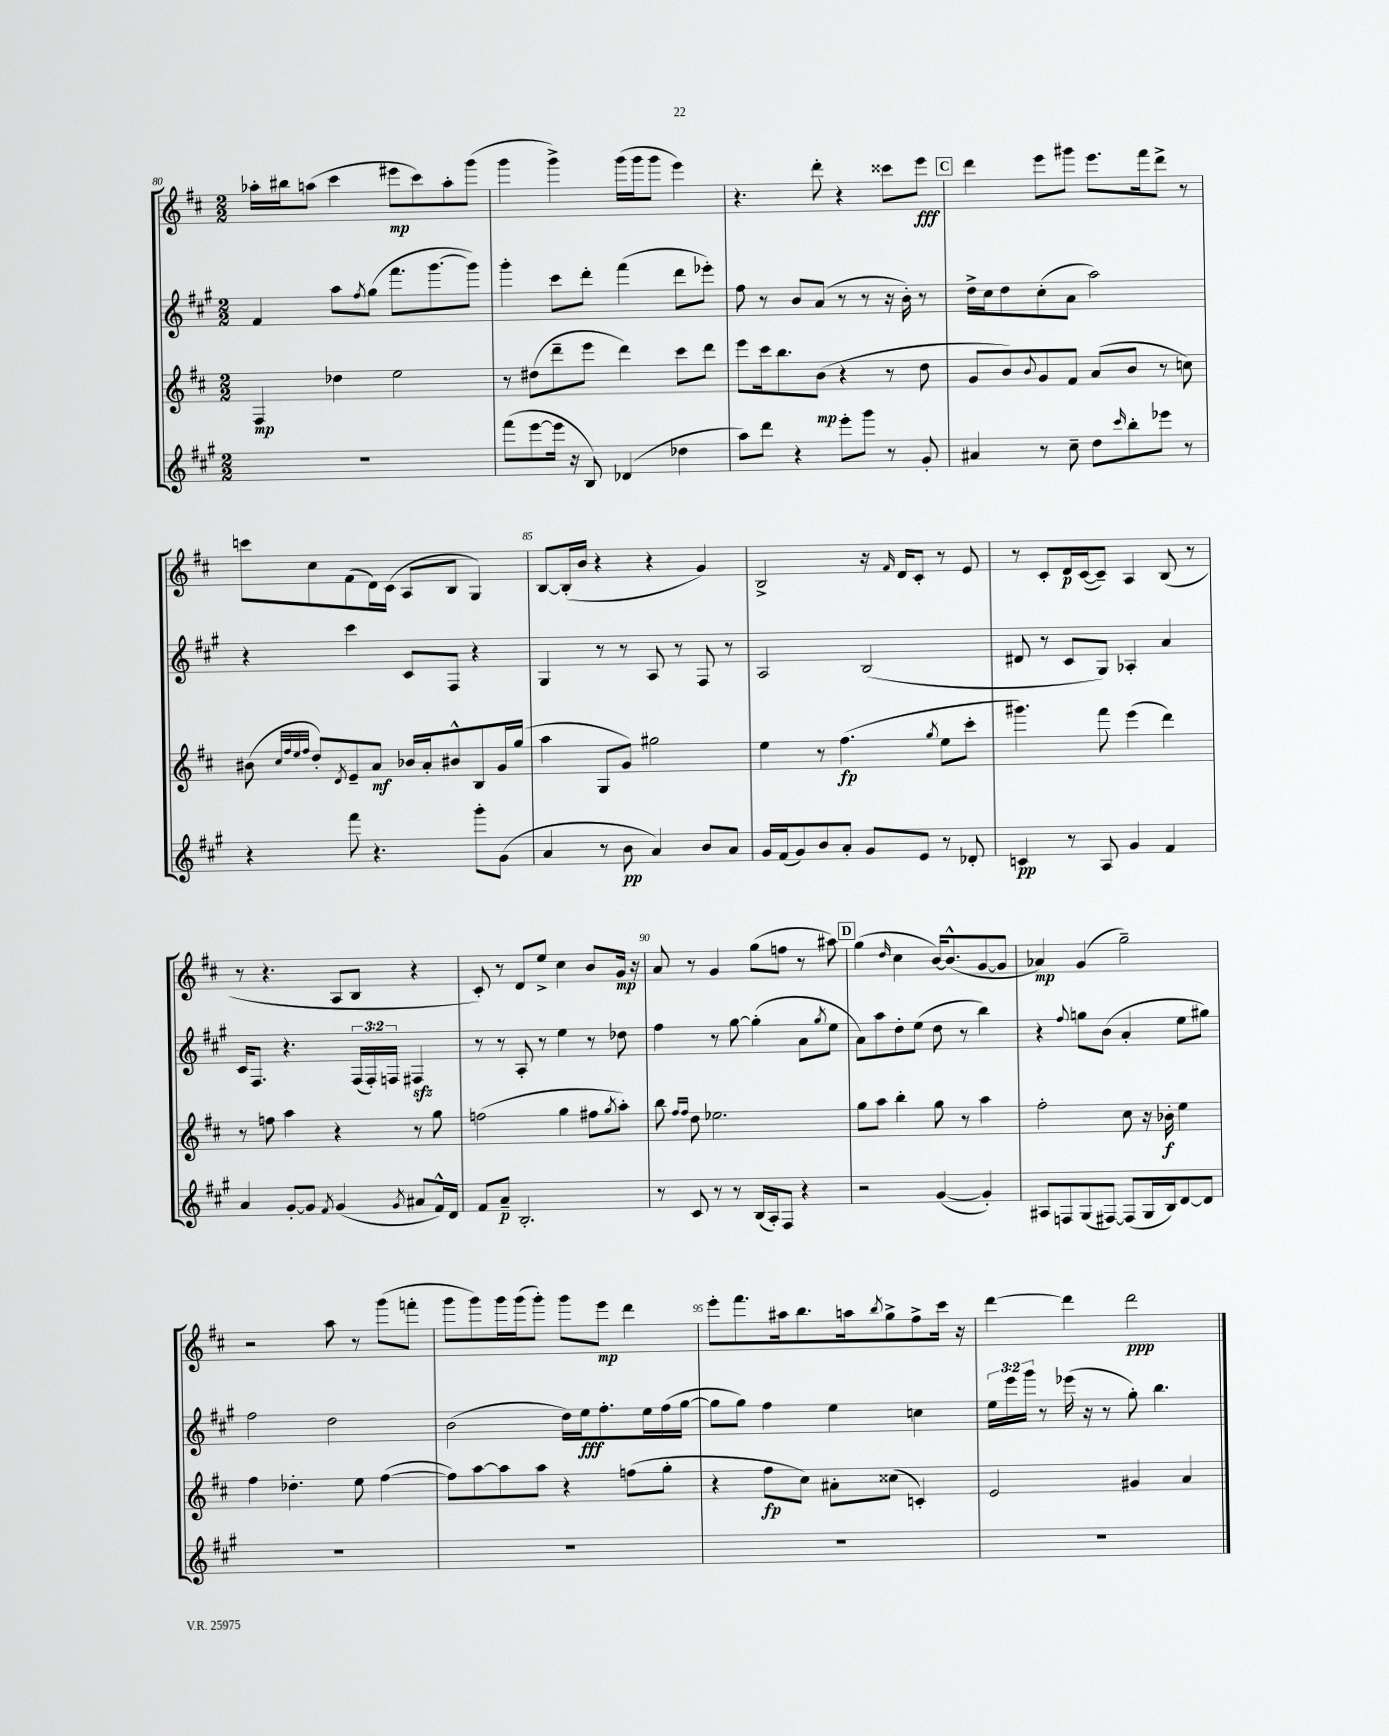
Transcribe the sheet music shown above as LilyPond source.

<<
\new StaffGroup <<
\new Staff = "s0" {
    \clef treble \key d \major \numericTimeSignature \time 2/2
    aes''16-. bis''16 a''8( cis'''4 eis'''8\mp cis'''8) a''8-. g'''8( |
    g'''4 g'''4->) g'''16( g'''16 g'''8 e'''4) |
    r4. d'''8-. r4 cisis'''8 e'''8\fff |
    \mark \markup { \box "C" } d'''4 e'''8 gis'''8 e'''8. fis'''16 d'''8-> r8 |
    c'''8 cis''8 fis'8( d'16) cis'16( a8 b8 g4) |
    b8~ b16-.( b'16 r4 r4 g'4) |
    b2-> r16 \grace { fis'16 } d'16 cis'8-. r8 e'8 |
    r8 cis'8-. d'16\p cis'16~( cis'8--) a4 b8( r8 |
    r8 r4. a8 b8 r4 |
    cis'8-.) r8 d'8 e''8-> cis''4 b'8 g'16\mp r16 |
    a'8 r8 g'4 g''8( f''8 r8 ais''8) |
    \mark \markup { \box "D" } g''4( \grace { d''16 } cis''4 b'16~) b'8.-^( g'8~ g'8 |
    aes'4\mp) g'4( g''2--) |
    r2 a''8 r8 g'''8( f'''8-. |
    g'''8 g'''8) g'''16 g'''16( g'''8-.) g'''8 e'''8\mp d'''4 |
    e'''8-. fis'''8. ais''16 b''8. a''16 \acciaccatura { b''8 } g''8-> fis''8-> cis'''16 r16 |
    d'''4~ d'''4 d'''2\ppp \bar "|." |
}
\new Staff = "s1" {
    \clef treble \key a \major \numericTimeSignature \time 2/2 \override Staff.TupletNumber.text = #tuplet-number::calc-fraction-text
    fis'4 a''8 \acciaccatura { fis''8 } gis''8( fis'''8. gis'''8.~ gis'''8) |
    gis'''4-. cis'''8 d'''8-. fis'''4( d'''8 ees'''8-.) |
    fis''8 r8 b'8 a'8( r8 r8 r16 b'16-.) r8 |
    \mark \markup { \box "C" } d''16-> cis''16 d''8 cis''8-.( a'8 a''2) |
    r4 cis'''4 cis'8 fis8 r4 |
    gis4 r8 r8 a8 r8 fis8 r8 |
    a2 b2( |
    dis'8 r8 cis'8 gis8) aes4-. a'4 |
    cis'16 fis8. r4. \tuplet 3/2 { fis16( fis16-.) f16 } fis4\sfz |
    r8 r8 a8-. r8 e''4 r8 des''8 |
    fis''4 r8 gis''8~ gis''4-.( a'8 \acciaccatura { gis''8 } e''8 |
    \mark \markup { \box "D" } a'8) a''8 d''8-. e''8( d''8 r8 b''4) |
    r4 \appoggiatura { fis''8 } g''8 b'8( a'4-. e''8 gis''8) |
    fis''2 d''2 |
    b'2( d''16) e''16\fff fis''8.-. e''16 fis''16( gis''16~ |
    gis''8 gis''8) fis''4 e''4 c''4 |
    \tuplet 3/2 { e''16 e'''16 gis'''16 } r8 ees'''16( r16 r8 gis''8-.) b''4. \bar "|." |
}
\new Staff = "s2" {
    \clef treble \key d \major \numericTimeSignature \time 2/2
    fis4\mp des''4 e''2 |
    r8 dis''8( d'''8-- e'''8 d'''4) cis'''8 d'''8 |
    e'''8 cis'''16 b''8. b'8\mp( r4 r8 d''8 |
    \mark \markup { \box "C" } g'8 b'8) \appoggiatura { b'8 } g'8 fis'8 a'8( b'8 r8 c''8) |
    bis'8( \grace { cis''32 fis''32 e''32 fis''32 } d''8-.) \acciaccatura { d'8 } e'8-- a'8\mf bes'16 a'16-. bis'8-^ b8 g'16 g''16( |
    a''4 g8 g'8) gis''2 |
    e''4 r8 fis''4.\fp( \acciaccatura { g''8 } e''8 cis'''8-. |
    gis'''4.) fis'''8 e'''4( d'''4) |
    r8 f''8 a''4 r4 r8 g''8 |
    f''2( g''4 fis''8 \acciaccatura { g''8 } a''8-.) |
    b''8 \grace { fis''16 fis''16 } d''8 ees''2. |
    \mark \markup { \box "D" } g''8 a''8 b''4-. g''8 r8 a''4 |
    fis''2-. cis''8 r16 bes'16-.\f e''4 |
    fis''4 des''4.-. e''8 fis''4~( |
    fis''8) a''8~ a''8 a''8 r4 f''8( g''8-. |
    r4 fis''8\fp cis''8) ais'8-. cisis''8( c'4-.) |
    e'2 gis'4 a'4 \bar "|." |
}
\new Staff = "s3" {
    \clef treble \key a \major \numericTimeSignature \time 2/2
    R1 |
    fis'''8( e'''8~ e'''16 r16 b8) des'4( des''4 |
    a''8) d'''8 r4 e'''8-. gis'''8 r8 gis'8-. |
    \mark \markup { \box "C" } ais'4 r8 cis''8-- d''8 \grace { cis'''16 } b''8-. ees'''8 r8 |
    r4 fis'''8 r4. gis'''8-. gis'8( |
    a'4 r8 b'8\pp a'4) b'8 a'8 |
    gis'16 fis'16( gis'8) b'8 a'8-. gis'8 e'8 r8 des'8-. |
    c'4\pp r8 a8 gis'4 fis'4 |
    a'4 gis'8~-. gis'8 \acciaccatura { fis'8 } gis'4( \acciaccatura { gis'8 } ais'8 fis'16-^) d'16 |
    fis'8 a'8--\p b2.-. |
    r8 cis'8 r8 r8 b16( a16-.) fis8 r4 |
    \mark \markup { \box "D" } r2 gis'4~( gis'4-.) |
    ais8 f8 gis8( fis8~) fis8( gis16 b16) d'8~ d'8 |
    R1 |
    R1 |
    R1 |
    R1 \bar "|." |
}
>>
>>
\layout { \context { \Score currentBarNumber = #80 \override BarNumber.break-visibility = ##(#f #t #t) barNumberVisibility = #(every-nth-bar-number-visible 5) } }
